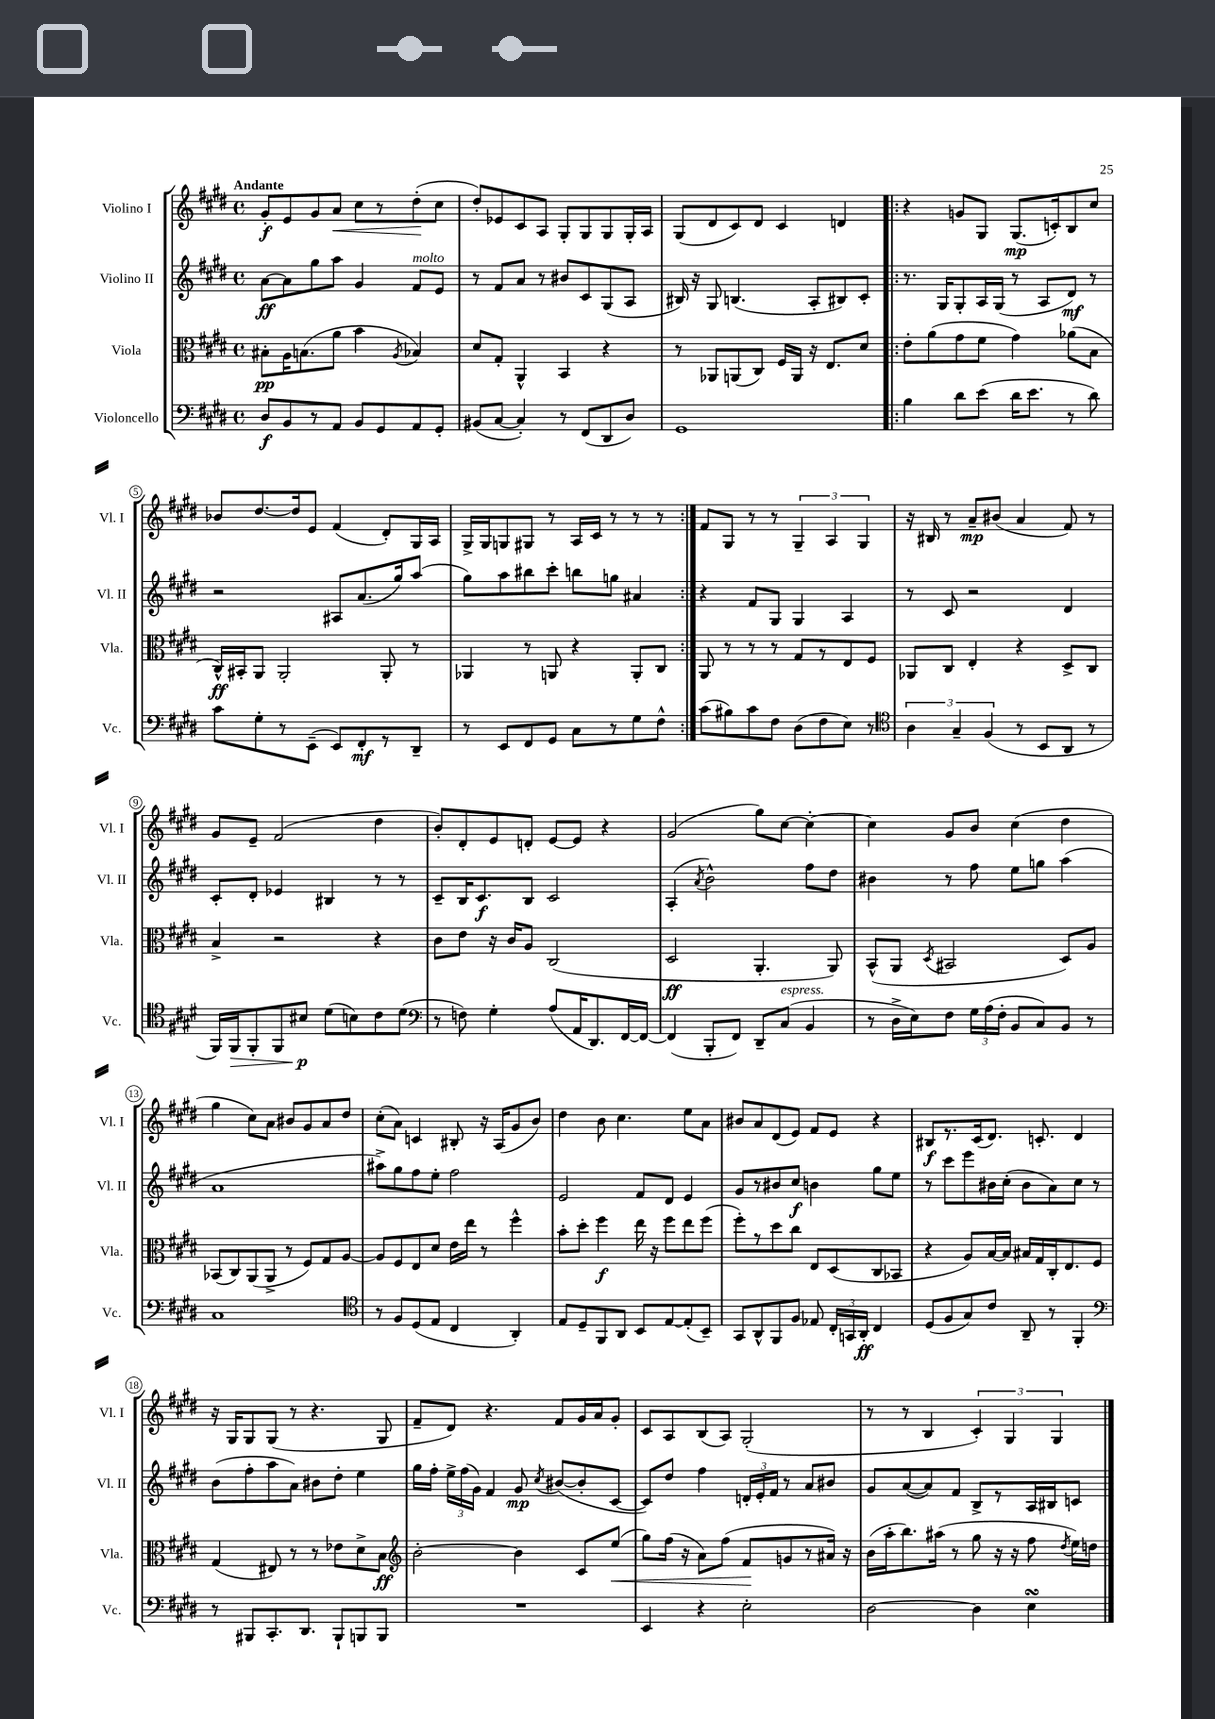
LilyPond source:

<<
\new StaffGroup <<
\new Staff = "s0" \with { instrumentName = "Violino I" shortInstrumentName = "Vl. I" } {
    \clef treble \key e \major \defaultTimeSignature \time 4/4 \tempo "Andante"
    \autoBeamOff gis'8[-.\f e'8 gis'8 a'8]\< cis''8[ r8 dis''8-.\!( cis''8] |
    dis''8[-.) ees'8 cis'8 a8] gis8[-. gis8 gis8 gis16-. a16] |
    gis8[( dis'8 cis'8) dis'8] cis'4 d'4 |
    \repeat volta 2 { r4 g'8[ gis8] gis8.[\mp( c'16-.) b8 cis''8] |
    bes'8[ dis''8.~ dis''16 e'8] fis'4( dis'8[-.) gis16 a16] |
    gis16[-> gis16 g8 gis8] r8 a16[ cis'16] r8 r8 r8 | }
    fis'8[ gis8] r8 r8 \tuplet 3/2 { gis4-- a4 gis4 } |
    r16 bis16 r8 a'8[--\mp bis'8]( a'4 fis'8) r8 |
    gis'8[ e'8]-- fis'2( dis''4 |
    b'8[-.) dis'8-. e'8 d'8]-. e'8[~ e'8] r4 |
    gis'2( gis''8[) cis''8]~ cis''4~-. |
    cis''4 gis'8[ b'8] cis''4( dis''4 |
    gis''4 cis''8[) a'8] bis'8[ gis'8 a'8 dis''8] |
    cis''8[-.( a'8]) c'4 bis8-. r16 a16[( gis'8 b'8]) |
    dis''4 b'8 cis''4. e''8[ a'8] |
    bis'8[ a'8 dis'8( e'8]) fis'8[ e'8] r4 |
    bis8[\f r8. cis'16( dis'8.]) c'8.-. dis'4 |
    r16 gis16[ gis8 gis8]( r8 r4. gis8 |
    fis'8[-- dis'8]) r4. fis'8[ gis'16 a'16 gis'8]-. |
    cis'8[ a8 b8( a8]) gis2-.( |
    r8 r8 b4 \tuplet 3/2 { cis'4-.) gis4 gis4 } \bar "|." |
}
\new Staff = "s1" \with { instrumentName = "Violino II" shortInstrumentName = "Vl. II" } {
    \clef treble \key e \major \defaultTimeSignature \time 4/4
    \autoBeamOff a'8[~\ff a'8 gis''8 a''8] gis'4 fis'8[^\markup { \italic "molto" } e'8] |
    r8 fis'8[ a'8] r8 bis'8[ cis'8 gis8( a8] |
    bis16) r16 gis8 b4.( a8[-. bis8) cis'8]-. |
    \repeat volta 2 { r8. gis16[ gis8-. a16 gis16]( r8 a8[ dis'8]\mf) r8 |
    r2 ais8[ a'8.( gis''16) a''8]( |
    gis''8[) a''8 bis''8 cis'''8]-. b''8[ g''8] ais'4 | }
    r4 fis'8[ gis8] gis4 a4 |
    r8 cis'8 r2 dis'4 |
    cis'8[-. dis'8]-. ees'4 bis4 r8 r8 |
    cis'8[-- b16 cis'8.\f b8] cis'2 |
    a4-.( \acciaccatura { a'8 } b'2-^) fis''8[ dis''8] |
    bis'4 r8 fis''8 e''8[ g''8] a''4( |
    a'1 |
    ais''8[->) gis''8 fis''8 e''8]-. fis''2 |
    e'2 fis'8[ dis'8] e'4 |
    gis'8[ r8 bis'8 cis''8]\f b'4 gis''8[ e''8] |
    r8 cis'''8[ e'''8 bis'16 cis''16]-.( bis'8[ a'8) cis''8] r8 |
    b'8[( fis''8-. a''8 a'8]) bis'8[ dis''8]-. e''4 |
    gis''16[ fis''16]-. \tuplet 3/2 { e''16[-> fis''16( gis'16]) } fis'4 gis'8\mp \acciaccatura { cis''8 } bis'8[~( bis'8-. cis'8]~ |
    cis'8[) dis''8] fis''4 \tuplet 3/2 { d'16[-. e'16-. fis'16] } r8 a'8[ bis'8] |
    gis'8[ a'8~( a'8) fis'8] b8[-> r8 a16 bis16 c'8] \bar "|." |
}
\new Staff = "s2" \with { instrumentName = "Viola" shortInstrumentName = "Vla." } {
    \clef alto \key e \major \defaultTimeSignature \time 4/4
    \autoBeamOff bis8[-.\pp a16 b8.( a'8] b'4 \acciaccatura { a8 } bes4) |
    dis'8[ gis8]-. a,4-^ b,4 r4 |
    r8 aes,8[ a,8( cis8]) fis16[ a,16] r16 e8.[ dis'8] |
    \repeat volta 2 { e'8[-. a'8( gis'8 fis'8] gis'4) aes'8[( b8] |
    cis16[-^\ff) bis,16-. a,8] a,2-. a,8-. r8 |
    aes,4 r8 a,8 r4 a,8[-. cis8] | }
    a,8 r8 r8 r8 gis8[ r8 e8 fis8] |
    aes,8[ cis8] e4-. r4 dis8[-> cis8] |
    b4-> r2 r4 |
    cis'8[ e'8] r16 cis'16[ a8] cis2( |
    dis2\ff a,4.-. a,8) |
    b,8[-^( a,8] \acciaccatura { dis8 } bis,2 dis8[) a8] |
    bes,8[( cis8) a,8( a,8]-> r8 fis8[) gis8 a8]~ |
    a8[ fis8 e8 dis'8] e'16[ e''16] r8 fis''4-^ |
    b'8[-. dis''8]-. fis''4\f e''16 r16 fis''8[ e''8 fis''8]( |
    fis''8[-.) r8 dis''8 cis''8] e8[ dis8( cis8 bes,8] |
    r4 a8[) b16~ b16] bis16[ gis16 cis16-. e8. fis8] |
    gis4( eis8) r8 r8 ees'8[ dis'8-> b8]\ff |
    \clef treble b'2~-. b'4 cis'8[ e''8]\<( |
    gis''8[) fis''16]( r16 a'8[) fis''8]( fis'8[\! g'8 r8 ais'16]) r16 |
    b'16[( a''16-. b''8.) ais''16]( r8 gis''8 r16 r16 fis''8 \acciaccatura { dis''8 } e''16[) d''16] \bar "|." |
}
\new Staff = "s3" \with { instrumentName = "Violoncello" shortInstrumentName = "Vc." } {
    \clef bass \key e \major \defaultTimeSignature \time 4/4
    \autoBeamOff dis8[\f b,8 r8 a,8] b,8[ gis,8 a,8 gis,8]-. |
    bis,8[( cis8]~ cis4-.) r8 fis,8[( dis,8 dis8]) |
    gis,1 |
    \repeat volta 2 { b4 dis'8[ e'8]( dis'16[ e'8.] r8 dis'8) |
    cis'8[ gis8-. r8 e,8]--( e,8[) fis,8-.\mf r8 dis,8]-- |
    r8 e,8[ fis,8 gis,8] cis8[ r8 gis8 fis8]-^ | }
    cis'8[( bis8) cis'8 fis8] dis8[( fis8 e8]) r8 |
    \clef tenor \tuplet 3/2 { a4 gis4-- fis4( } r8 b,8[ a,8] r8 |
    fis,16[) fis,16\> fis,8-. fis,8 bis8]\p\! dis'8[( b8) cis'8 dis'8]( |
    \clef bass r8 f8) gis4-. a8[( a,16 dis,8.) fis,16~ fis,16]~ |
    fis,4( b,,8[-. fis,8]) dis,8[-- cis8]^\markup { \italic "espress." }( b,4 |
    r8 dis16[-> e16) fis8] \tuplet 3/2 { gis16[ a16( fis16]-. } b,8[ cis8) b,8] r8 |
    cis1 |
    \clef tenor r8 fis8[ dis8( e8] cis4 a,4-.) |
    e8[ dis8-- fis,8 a,8] b,8[ e8~ e8-.( b,8]--) |
    gis,8[ a,8-^ fis,8 fis8] ees8 \tuplet 3/2 { cis16[-. g,16 a,16]-.\ff } cis4 |
    dis8[( fis8 gis8) cis'8] a,8-- r8 fis,4-. |
    \clef bass r8 bis,,8[ cis,8.-. dis,8.] bis,,8[-! b,,8 b,,8] |
    R1 |
    e,4 r4 e2-. |
    dis2~ dis4 e4\turn \bar "|." |
}
>>
>>
\layout { \context { \Score \override BarNumber.stencil = #(make-stencil-circler 0.1 0.3 ly:text-interface::print) } }
